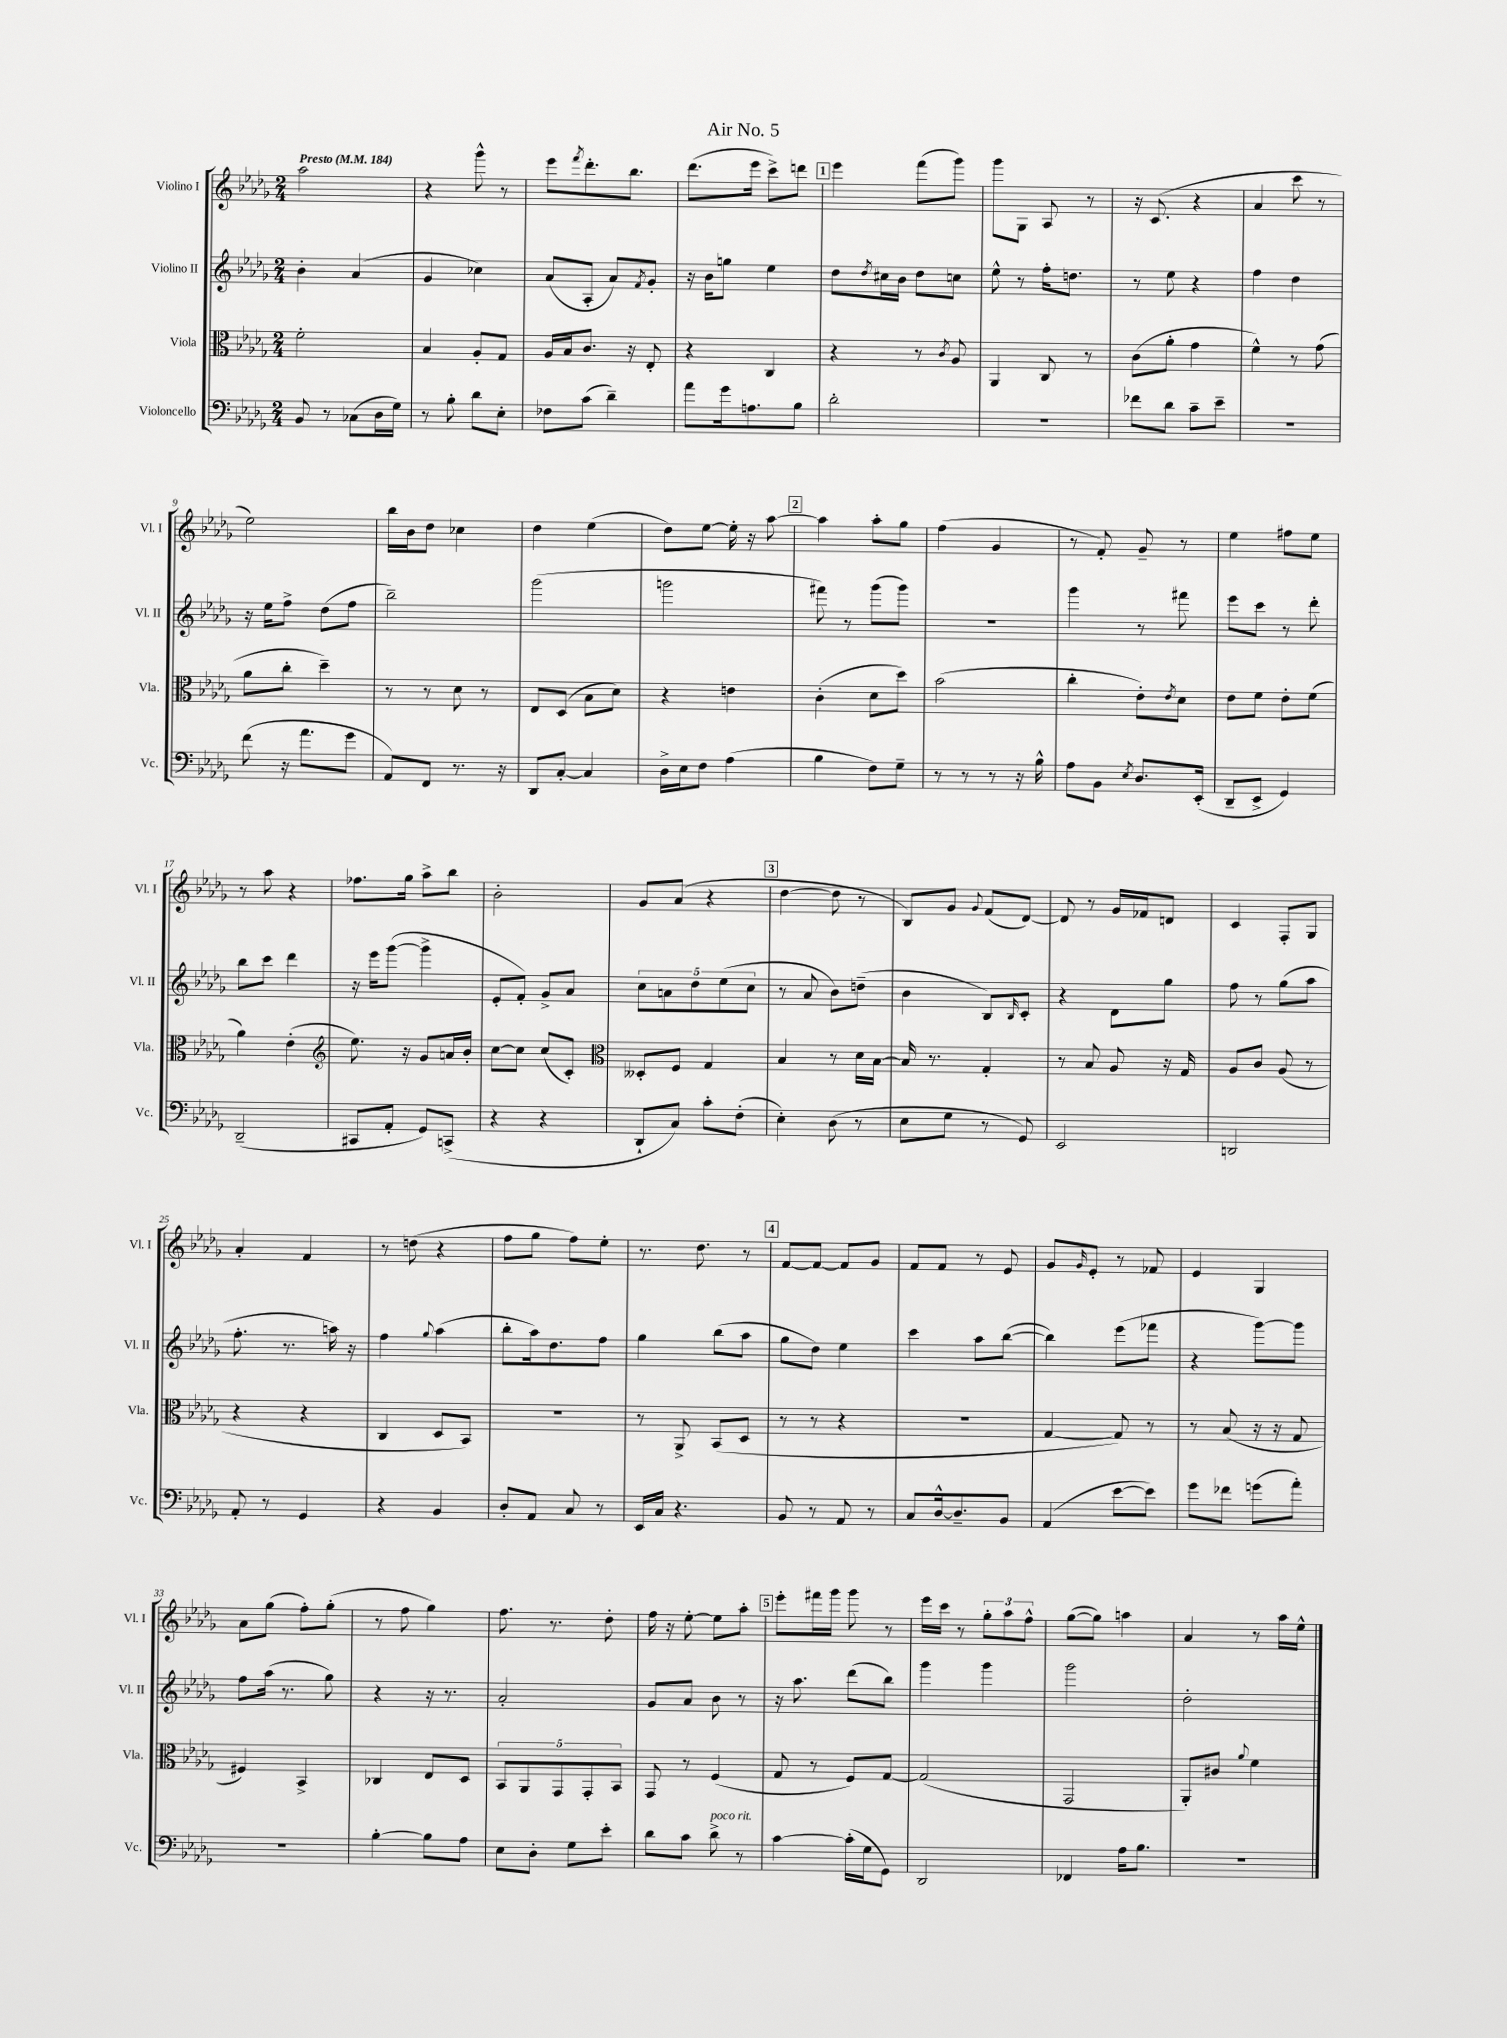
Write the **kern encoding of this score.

**kern	**kern	**kern	**kern
*part4	*part3	*part2	*part1
*staff4	*staff3	*staff2	*staff1
*I"Violoncello	*I"Viola	*I"Violino II	*I"Violino I
*I'Vc.	*I'Vla.	*I'Vl. II	*I'Vl. I
*clefF4	*clefC3	*clefG2	*clefG2
*k[b-e-a-d-g-]	*k[b-e-a-d-g-]	*k[b-e-a-d-g-]	*k[b-e-a-d-g-]
*M2/4	*M2/4	*M2/4	*M2/4
*MM184	*MM184	*MM184	*MM184
=1	=1	=1	=1
!	!	!	!LO:TX:a:B:t=Presto
8BB-/	2f'\	4b-'\	2aa-\
8r	.	.	.
(8C-X\L	.	(4a-/	.
16D-\L	.	.	.
16G-\JJ)	.	.	.
=2	=2	=2	=2
8r	4B-/	4g-/	4r
8B-'\	.	.	.
8d-\L	8A-'/L	4cc-X\)	8ggg-^^\
8E-'\J	8G-/J	.	8r
=3	=3	=3	=3
8F-X\L	16A-/LL	(8a-/L	8eee-\L
.	16B-/J	.	.
.	.	.	8qfff/
(8c\J	8.c/J	8A-'/J	8.ddd-'\
4d-~\)	.	8a-/L)	.
.	16r	.	8.bb-\J
.	.	8qf/	.
.	8E-'/	8g-'/J	.
=4	=4	=4	=4
8a-\L	4r	16r	(8.ddd-\L
.	.	16b-\KL	.
16g-\k	.	8ggn\J	.
8.An\	.	.	16eee-\Jk
.	4C/	4ee-\	8ccc^\L)
8B-\J	.	.	8dddn\J
!!LO:REH:place=s1:t=1
=5	=5	=5	=5
2d-'\	4r	8dd-\L	4eee-\
.	.	8qdd-/	.
.	.	16cc#X\L	.
.	.	16b-\JJ	.
.	8r	8dd-\L	(8fff\L
.	8qc/	.	.
.	8A-/	8ccn\J	8ggg-\J)
=6	=6	=6	=6
2r	4AA-/	8ee-^^\	8ggg-\L
.	.	8r	8G-\J
.	8C/	16ff'\KL	8A-/
.	.	8.ddn\J	.
.	8r	.	8r
=7	=7	=7	=7
8f-X\L	(8c\L	8r	16r
.	.	.	(8.c/
8d-\J	8a-'\J	8ee-\	.
8c~\L	4g-\	4r	4r
8e-~\J	.	.	.
=8	=8	=8	=8
2r	4f^^\)	4ff\	4a-/
.	8r	4dd-\	8ccc\
.	(8g-\	.	8r
!!LO:LB:g=z
=9	=9	=9	=9
(8f\	8a-\L	16r	2ee-\)
.	.	16ee-\KL	.
16r	8cc'\J	8ff^\J	.
8.a-\L	.	.	.
.	4dd-~\)	(8dd-\L	.
8g-\J	.	8ff\J	.
=10	=10	=10	=10
8AA-/L)	8r	2bb-~\)	16bb-\LL
.	.	.	16b-\J
8FF/J	8r	.	8dd-\J
8.r	8d-\	.	4cc-X\
.	8r	.	.
16r	.	.	.
=11	=11	=11	=11
8DD-/L	8E-/L	(2ggg-\	4dd-\
[8C'/J	(8D-/J	.	.
4C/]	8B-\L	.	(4ee-\
.	8d-\J)	.	.
=12	=12	=12	=12
16D-^\LL	4r	2gggn\	8dd-\L)
16E-\J	.	.	.
8F\J	.	.	[8ee-\J
(4A-\	4en\	.	16ee-'\]
.	.	.	16r
.	.	.	[8aa-\
!!LO:REH:place=s1:t=2
=13	=13	=13	=13
4B-\	(4c'\	8fff#X\)	4aa-\]
.	.	8r	.
8F\L)	8d-\L	(8ggg-\L	8aa-'\L
8G-~\J	8dd-\J)	8ggg-\J)	8gg-\J
=14	=14	=14	=14
8r	(2b-\	2r	(4ff\
8r	.	.	.
8r	.	.	4g-/
16r	.	.	.
16B-^^\	.	.	.
=15	=15	=15	=15
8A-\L	4cc'\	4ggg-\	8r
8BB-\J	.	.	8f'/)
8qE-/	.	.	.
8.D-/L	8e-'\L)	8r	8g-~/
.	8qe-/	.	.
.	8d-\J	8fff#X\	8r
(16EE-'/Jk	.	.	.
=16	=16	=16	=16
8DD-~/L	8e-\L	8eee-\L	4ee-\
8EE-^/J	8f\J	8ccc\J	.
4GG-/)	8e-'\L	8r	8ff#X\L
.	(8f\J	8ddd-'\	8ee-\J
!!LO:LB:g=z
=17	=17	=17	=17
(2DD-~/	4a-\)	8bb-\L	8r
.	.	8ccc\J	8aa-\
.	(4e-'\	4ddd-\	4r
=18	=18	=18	=18
*	*clefG2	*	*
8CC#X/L	8.ee-\)	16r	8.ff-X\L
.	.	16eee-\KL	.
8AA-'/J	.	([8ggg-\J	.
.	16r	.	16gg-\Jk
8GG-/L)	8g-/L	4ggg-^\]	8aa-^\L
(8CCn^/J	16an/L	.	8bb-\J
.	16b-'/JJ	.	.
=19	=19	=19	=19
4r	[8cc\L	8e-'/L	2b-'\
.	8cc\J]	8f'/J)	.
4r	(8cc/L	8g-^/L	.
.	8c'/J)	8a-/J	.
=20	=20	=20	=20
*	*clefC3	*	*
8DD-`/L	8D--X'/L	10cc\L	8g-/L
.	.	10an\	.
8C/J)	8F/J	.	(8a-/J
.	.	10dd-\	.
8c'\L	4G-/	.	4r
.	.	(10ee-\	.
(8F'\J	.	.	.
.	.	10cc\J	.
!!LO:REH:place=s1:t=3
=21	=21	=21	=21
4E-'\)	4B-/	8r	[4dd-\
.	.	8a-/	.
(8D-\	8r	8b-\L)	8dd-\]
8r	16d-\LL	(8ddn~\J	8r
.	[16B-\JJ	.	.
=22	=22	=22	=22
8E-\L	16B-/]	4b-\	8B-/L)
.	8.r	.	.
8G-\J	.	.	8g-/J
.	.	.	8qqg-/
8r	4G-'/	8B-/L)	(8f/L
.	.	16qqB-/	.
8GG-/)	.	8c'/J	[8d-/J)
=23	=23	=23	=23
2EE-/	8r	4r	8d-/]
.	8B-/	.	8r
.	8A-/	8d-\L	16g-/LL
.	.	.	16f-X/J
.	16r	8gg-\J	8dn/J
.	16G-/	.	.
=24	=24	=24	=24
2DDn/	8A-/L	8ff\	4c/
.	8c/J	8r	.
.	(8A-/	(8gg-\L	8F'/L
.	8r	8aa-\J	8G-/J
!!LO:LB:g=z
=25	=25	=25	=25
8AA-'/	4r	8.ff'\	4a-'/
8r	.	.	.
.	.	8.r	.
4GG-/	4r	.	4f/
.	.	16aan\)	.
.	.	16r	.
=26	=26	=26	=26
4r	4C/	4ff\	8r
.	.	.	(8ddn\
.	.	8qqgg-/	.
4BB-/	8D-/L	(4aa-\	4r
.	8BB-/J)	.	.
=27	=27	=27	=27
8D-'/L	2r	8bb-'\L	8ff\L
8AA-/J	.	16aa-\k)	8gg-\J
.	.	8.dd-\	.
8C/	.	.	8ff\L)
8r	.	8ff\J	8ee-'\J
=28	=28	=28	=28
16EE-/LL	8r	4gg-\	8.r
16C/JJ	.	.	.
4.r	8AA-^/	.	.
.	.	.	8.dd-\
.	(8BB-/L	(8bb-\L	.
.	8D-/J	8aa-\J	8r
!!LO:REH:place=s1:t=4
=29	=29	=29	=29
8BB-/	8r	8gg-\L	[8f/L
8r	8r	8dd-\J)	8f/J_
8AA-/	4r	4ee-\	8f/L]
8r	.	.	8g-/J
=30	=30	=30	=30
8C/L	2r	4ccc\	8f/L
[16D-^^/k	.	.	8f/J
8.D-~/]	.	.	.
.	.	8aa-\L	8r
8BB-/J	.	([8bb-\J	8e-/
=31	=31	=31	=31
(4AA-/	[4G-/	4bb-\])	8g-/L
.	.	.	16qqg-/
.	.	.	8e-'/J
[8e-\L	8G-/])	(8eee-\L	8r
8e-\J])	8r	8fff-X\J	8f-X/
=32	=32	=32	=32
8g-\L	8r	4r	4e-/
8f-X\J	(8B-/	.	.
(8gn\L	16r	[8ggg-\L)	4G-/
.	16r	.	.
8a-'\J)	8G-/	8ggg-\J]	.
!!LO:LB:g=z
=33	=33	=33	=33
2r	4F#X/)	8ff\L	8a-\L
.	.	(16aa-\Jk	(8gg-\J
.	.	8.r	.
.	4BB-^/	.	8ff'\L)
.	.	8gg-\)	(8gg-'\J
=34	=34	=34	=34
[4B-'\	4C-X/	4r	8r
.	.	.	8ff\
8B-\L]	8E-/L	16r	4gg-\)
.	.	8.r	.
8A-\J	8D-/J	.	.
=35	=35	=35	=35
8E-\L	10BB-/L	2a-'/	8.ff\
.	10AA-/	.	.
8D-'\J	.	.	.
.	.	.	8.r
.	10GG-/	.	.
8G-\L	.	.	.
.	10GG-'/	.	.
8e-'\J	.	.	8dd-'\
.	10BB-/J	.	.
=36	=36	=36	=36
8d-\L	8GG-/	8g-/L	16ff\
.	.	.	16r
8c\J	8r	8a-/J	[8ee-'\
!LO:TX:a:i:t=poco rit.	!	!	!
8d-^\	(4F/	8b-\	8ee-\L]
8r	.	8r	8aa-'\J
!!LO:REH:place=s1:t=5
=37	=37	=37	=37
[4c\	8G-/	16r	8eee-'\L
.	.	8.aa-\	.
.	8r	.	16fff#X\L
.	.	.	16ggg-\JJ
(16c'\LL]	8F/L)	(8ddd-\L	8ggg-\
16G-\J	.	.	.
8GG-\J)	[8G-/J	8bb-\J)	8r
=38	=38	=38	=38
2DD-/	(2G-/]	4ggg-\	16eee-\LL
.	.	.	16ccc\JJ
.	.	.	8r
.	.	4ggg-\	12gg-'\L
.	.	.	12aa-\
.	.	.	12ff^^\J
=39	=39	=39	=39
4FF-X/	2GG-/	2ggg-\	([8gg-\L
.	.	.	8gg-\J])
16A-\KL	.	.	4aan\
8.B-\J	.	.	.
=40	=40	=40	=40
2r	8AA-'/L)	2dd-'\	4a-/
.	8c#X/J	.	.
.	8qqa-/	.	.
.	4f\	.	8r
.	.	.	16aa-\LL
.	.	.	16ee-^^\JJ
==	==	==	==
*-	*-	*-	*-
